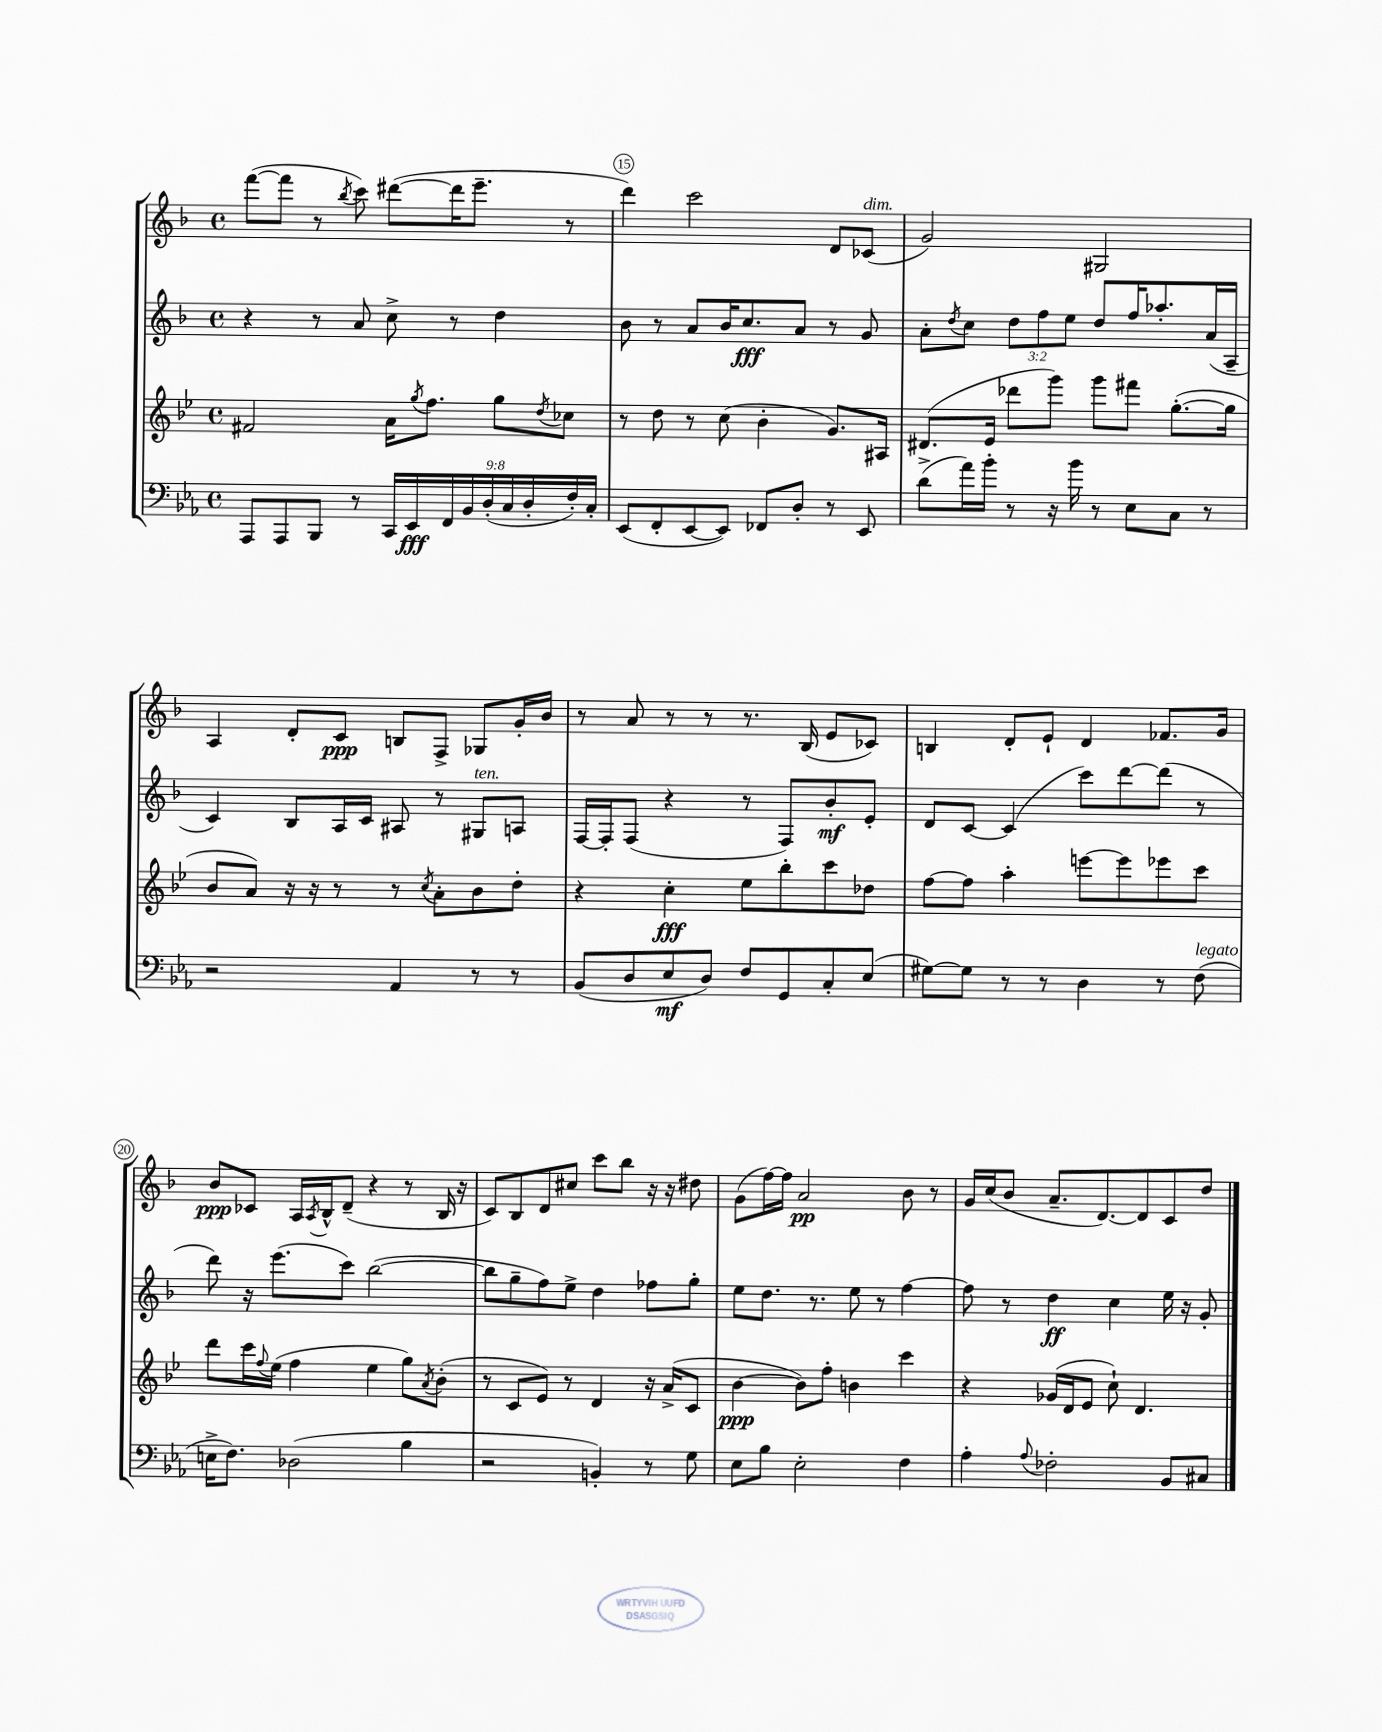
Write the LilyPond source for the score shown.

<<
\new StaffGroup <<
\new Staff = "s0" {
    \clef treble \key f \major \defaultTimeSignature \time 4/4
    f'''8~( f'''8 r8 \acciaccatura { bes''8 } c'''8) dis'''8~( dis'''16 e'''8.-- r8 |
    d'''4) c'''2 d'8 ces'8^\markup { \italic "dim." }( |
    g'2) gis2 |
    a4 d'8-. c'8\ppp b8 f8-> ges8 g'16-. bes'16 |
    r8 a'8 r8 r8 r8. bes16( e'8 ces'8) |
    b4 d'8-. e'8-! d'4 fes'8. g'16 |
    bes'8\ppp ces'8 a16 \acciaccatura { a8 } bes16-^ d'8--( r4 r8 bes16 r16 |
    c'8) bes8 d'8 cis''8 c'''8 bes''8 r16 r16 dis''8 |
    g'8( f''16~) f''16 a'2\pp bes'8 r8 |
    g'16 c''16( bes'8 a'8.-- d'8.~) d'8 c'8 d''8 \bar "|." |
}
\new Staff = "s1" {
    \clef treble \key f \major \defaultTimeSignature \time 4/4 \override Staff.TupletNumber.text = #tuplet-number::calc-fraction-text
    r4 r8 a'8 c''8-> r8 d''4 |
    bes'8 r8 a'8 bes'16 c''8.\fff a'8 r8 g'8 |
    a'8-. \acciaccatura { d''8 } c''8 \tuplet 3/2 { d''8 f''8 e''8 } d''8 f''16 aes''8.-. a'16( a16-- |
    c'4) bes8 a16 c'16 ais8 r8 gis8^\markup { \italic "ten." } a8 |
    f16~ f16-. f8( r4 r8 f8) bes'8-.\mf e'8-. |
    d'8 c'8~ c'4( c'''8) d'''8~ d'''8( r8 |
    d'''8) r16 e'''8.( c'''8) bes''2~( |
    bes''8 g''8-- f''8) e''8-> d''4 fes''8 g''8-. |
    e''8 d''8. r8. e''8 r8 f''4~ |
    f''8 r8 d''4\ff c''4 e''16 r16 g'8-. \bar "|." |
}
\new Staff = "s2" {
    \clef treble \key bes \major \defaultTimeSignature \time 4/4
    fis'2 a'16 \acciaccatura { g''8 } f''8. g''8 \acciaccatura { d''8 } ces''8 |
    r8 d''8 r8 c''8( bes'4-. g'8.) ais16 |
    dis'8.( ees'16 des'''8 g'''8) g'''8 fis'''8 g''8.~-.( g''16 |
    bes'8 a'8) r16 r16 r8 r8 \acciaccatura { c''8 } a'8-. bes'8 d''8-. |
    r4 c''4-.\fff ees''8 bes''8-. c'''8 des''8 |
    f''8~ f''8 a''4-. e'''8~ e'''8 ees'''8 c'''8 |
    d'''8 c'''16 \appoggiatura { f''8 } ees''16( f''4 ees''4 g''8) \acciaccatura { a'8 } bes'8-.( |
    r8 c'8 ees'8) r8 d'4 r16 a'16->( c'8 |
    bes'4~\ppp bes'8) f''8-. b'4 c'''4 |
    r4 ges'16( d'16 ees'8 c''8-!) d'4. \bar "|." |
}
\new Staff = "s3" {
    \clef bass \key ees \major \defaultTimeSignature \time 4/4 \override Staff.TupletNumber.text = #tuplet-number::calc-fraction-text
    aes,,8 aes,,8 bes,,8 r8 \tuplet 9/8 { c,16 ees,16\fff f,16 bes,16 d16-.( c16 d16-. f16-.) c16-. } |
    ees,8( f,8-. ees,8~ ees,8) fes,8 d8-. r8 ees,8 |
    d'8->( aes'16) bes'16-. r8 r16 bes'16 r8 ees8 c8 r8 |
    r2 aes,4 r8 r8 |
    bes,8( d8 ees8\mf d8) f8 g,8 c8-. ees8( |
    gis8~) gis8 r8 r8 d4 r8 f8^\markup { \italic "legato" }( |
    e16-> f8.) des2( bes4 |
    r2 b,4-.) r8 g8 |
    ees8 bes8 ees2-. f4 |
    aes4-. \appoggiatura { aes8 } fes2-. bes,8 cis8 \bar "|." |
}
>>
>>
\layout { \context { \Score currentBarNumber = #14 \override BarNumber.break-visibility = ##(#f #t #t) barNumberVisibility = #(every-nth-bar-number-visible 5) \override BarNumber.stencil = #(make-stencil-circler 0.1 0.3 ly:text-interface::print) } }
